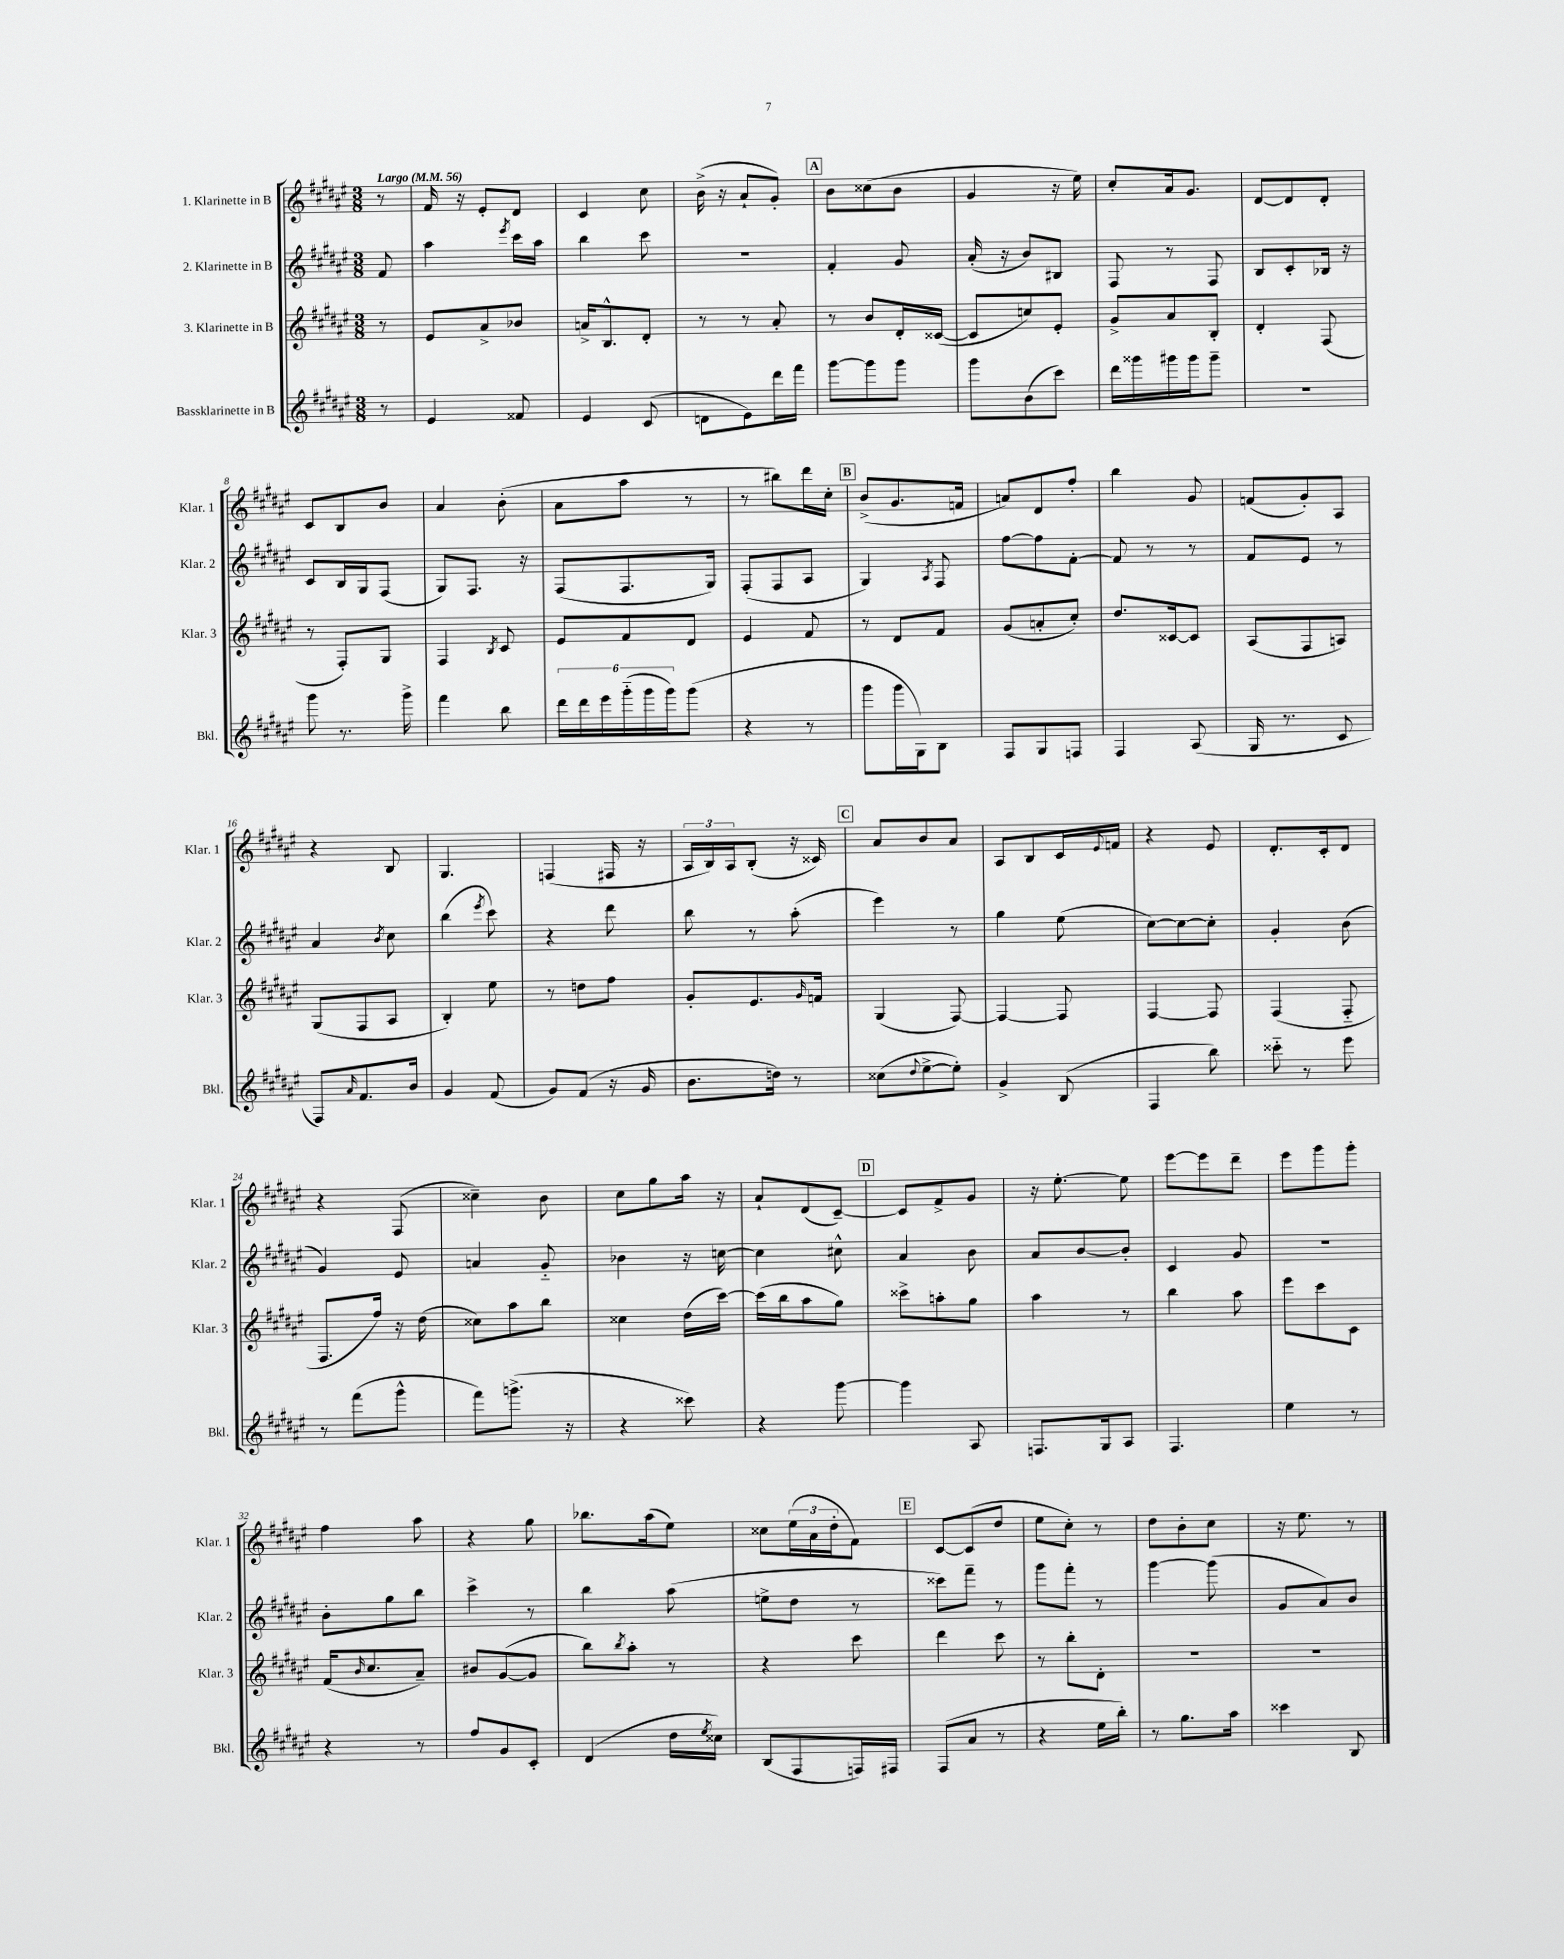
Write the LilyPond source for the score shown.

<<
\new StaffGroup <<
\new Staff = "s0" \with { instrumentName = "1. Klarinette in B" shortInstrumentName = "Klar. 1" } {
    \clef treble \key fis \major \numericTimeSignature \time 3/8 \partial 8 \tempo "Largo" 4 = 56
    r8 |
    fis'16 r16 eis'8-. dis'8 |
    cis'4 cis''8 |
    b'16->( r16 ais'8-! gis'8-.) |
    \mark \markup { \box "A" } b'8 cisis''8( b'8 |
    gis'4 r16 eis''16) |
    cis''8-. ais'16 gis'8. |
    dis'8~ dis'8 dis'8-. |
    cis'8 b8 b'8 |
    ais'4 b'8-.( |
    ais'8 ais''8 r8 |
    r8 bis''8) dis'''16 cis''16-. |
    \mark \markup { \box "B" } b'8->( gis'8. f'16 |
    a'8) dis'8 fis''8-. |
    b''4 gis'8 |
    f'8( gis'8-.) ais8 |
    r4 b8 |
    gis4. |
    f4( fis16 r16 |
    \tuplet 3/2 { ais16 b16) ais16 } b8-.( r16 cisis'16) |
    \mark \markup { \box "C" } ais'8 b'8 ais'8 |
    ais8 b8 cis'16 \appoggiatura { eis'8 } f'16 |
    r4 eis'8 |
    dis'8.-. cis'16-. dis'8 |
    r4 fis8( |
    cisis''4--) b'8 |
    cis''8 gis''8 ais''16 r16 |
    ais'8-! dis'8( cis'8~--) |
    \mark \markup { \box "D" } cis'8 fis'8-> gis'8 |
    r16 eis''8.~-. eis''8 |
    eis'''8~ eis'''8 dis'''8-- |
    eis'''8 gis'''8 gis'''8-. |
    fis''4 ais''8 |
    r4 gis''8 |
    bes''8. ais''16( eis''8) |
    cisis''8 \tuplet 3/2 { eis''16( ais'16 dis''16-. } fis'8) |
    \mark \markup { \box "E" } cis'8~ cis'8( dis''8 |
    eis''8 cis''8-.) r8 |
    dis''8 b'8-. cis''8 |
    r16 eis''8. r8 \bar "|." |
}
\new Staff = "s1" \with { instrumentName = "2. Klarinette in B" shortInstrumentName = "Klar. 2" } {
    \clef treble \key fis \major \numericTimeSignature \time 3/8 \partial 8
    fis'8 |
    ais''4 \acciaccatura { eis'''8 } cis'''16 ais''16 |
    b''4 cis'''8 |
    R4. |
    \mark \markup { \box "A" } fis'4-. gis'8 |
    ais'16-.( r16 b'8) bis8 |
    fis8 r8 fis8 |
    b8 cis'8-. bes16 r16 |
    cis'8 b16 gis16 fis8( |
    gis8) fis8. r16 |
    fis8( fis8. gis16) |
    fis8-.( fis8 ais8 |
    \mark \markup { \box "B" } gis4) \acciaccatura { ais8 } fis8 |
    fis''8~ fis''8 fis'8~-. |
    fis'8 r8 r8 |
    fis'8 eis'8 r8 |
    ais'4 \acciaccatura { b'8 } cis''8 |
    b''4( \acciaccatura { eis'''8 } cis'''8) |
    r4 dis'''8 |
    b''8 r8 ais''8-.( |
    \mark \markup { \box "C" } eis'''4) r8 |
    gis''4 eis''8( |
    cis''8~) cis''8~ cis''8-. |
    gis'4-. b'8( |
    gis'4) eis'8 |
    a'4 gis'8-_ |
    bes'4 r16 c''16~ |
    c''4 cis''8-^ |
    \mark \markup { \box "D" } ais'4 b'8 |
    ais'8 b'8~ b'8-. |
    cis'4 gis'8 |
    R4. |
    b'8-. gis''8 b''8 |
    cis'''4-> r8 |
    b''4 ais''8( |
    e''8-> dis''8 r8 |
    \mark \markup { \box "E" } cisis'''8) fis'''8-- r8 |
    gis'''8 fis'''8-. r8 |
    gis'''4~ gis'''8( |
    gis'8 ais'8) b'8 \bar "|." |
}
\new Staff = "s2" \with { instrumentName = "3. Klarinette in B" shortInstrumentName = "Klar. 3" } {
    \clef treble \key fis \major \numericTimeSignature \time 3/8 \partial 8
    r8 |
    eis'8 ais'8-> bes'8 |
    a'16-> b8.-^ dis'8-. |
    r8 r8 ais'8-. |
    \mark \markup { \box "A" } r8 b'8 dis'16-. cisis'16~( |
    cisis'8 c''8) eis'8-. |
    gis'8-> ais'8 b8-. |
    dis'4-. fis8( |
    r8 fis8-.) gis8 |
    fis4 \acciaccatura { b8 } cis'8 |
    eis'8 fis'8 dis'8 |
    eis'4 fis'8 |
    \mark \markup { \box "B" } r8 dis'8 fis'8 |
    gis'8( a'8-. cis''8-.) |
    dis''8. cisis'16~ cisis'8 |
    ais8( fis8 a8) |
    gis8( fis8 ais8 |
    b4-.) eis''8 |
    r8 d''8 fis''8 |
    gis'8-. eis'8. \grace { gis'16 } f'16 |
    \mark \markup { \box "C" } gis4( fis8~) |
    fis4~ fis8 |
    fis4~ fis8 |
    fis4( fis8-_ |
    fis8. fis''16) r16 dis''16( |
    cisis''8) ais''8 b''8 |
    cisis''4 dis''16( cis'''16~) |
    cis'''16( b''16 ais''8 gis''8) |
    \mark \markup { \box "D" } cisis'''8-> a''8-. gis''8 |
    ais''4 r8 |
    b''4 ais''8 |
    eis'''8 cis'''8 cis'8 |
    fis'16( \grace { b'16 } cis''8. ais'8--) |
    bis'8 gis'8~( gis'8 |
    b''8) \acciaccatura { b''8 } ais''8-. r8 |
    r4 cis'''8 |
    \mark \markup { \box "E" } dis'''4 cis'''8 |
    r8 b''8-. dis'8-. |
    R4. |
    R4. \bar "|." |
}
\new Staff = "s3" \with { instrumentName = "Bassklarinette in B" shortInstrumentName = "Bkl." } {
    \clef treble \key fis \major \numericTimeSignature \time 3/8 \partial 8
    r8 |
    eis'4 fisis'8 |
    eis'4 cis'8( |
    d'8 eis'8) dis'''16 fis'''16 |
    \mark \markup { \box "A" } gis'''8~ gis'''8 gis'''8 |
    gis'''8 b'8( cis'''8) |
    dis'''16 gisis'''16 gis'''16 gis'''16 gis'''8-- |
    R4. |
    gis'''8 r8. gis'''16-> |
    fis'''4 b''8 |
    \tuplet 6/4 { dis'''16 dis'''16 eis'''16 gis'''16-_( gis'''16 gis'''16) } gis'''8( |
    r4 r8 |
    \mark \markup { \box "B" } gis'''8 gis'''16 gis16) b8 |
    fis8 gis8 f8 |
    fis4 ais8( |
    gis16 r8. cis'8 |
    fis8) \grace { ais'16 } fis'8. b'16 |
    gis'4 fis'8( |
    gis'8) fis'8( r16 gis'16 |
    b'8. d''16) r8 |
    \mark \markup { \box "C" } cisis''8( \appoggiatura { dis''8 } eis''8~-> eis''8-.) |
    gis'4-> b8( |
    fis4 b''8) |
    cisis'''8-_ r8 eis'''8 |
    r8 fis'''8( gis'''8-^ |
    fis'''8) g'''8.->( r16 |
    r4 cisis'''8) |
    r4 gis'''8~ |
    \mark \markup { \box "D" } gis'''4 ais8 |
    f8. gis16 ais8 |
    fis4. |
    eis''4 r8 |
    r4 r8 |
    fis''8 gis'8 cis'8-. |
    dis'4( dis''16 \acciaccatura { eis''8 } cisis''16) |
    b8( fis8 f16) fis16 |
    \mark \markup { \box "E" } fis8( ais'8 r8 |
    r4 eis''16 b''16-.) |
    r8 gis''8. ais''16 |
    cisis'''4 b8 \bar "|." |
}
>>
>>
